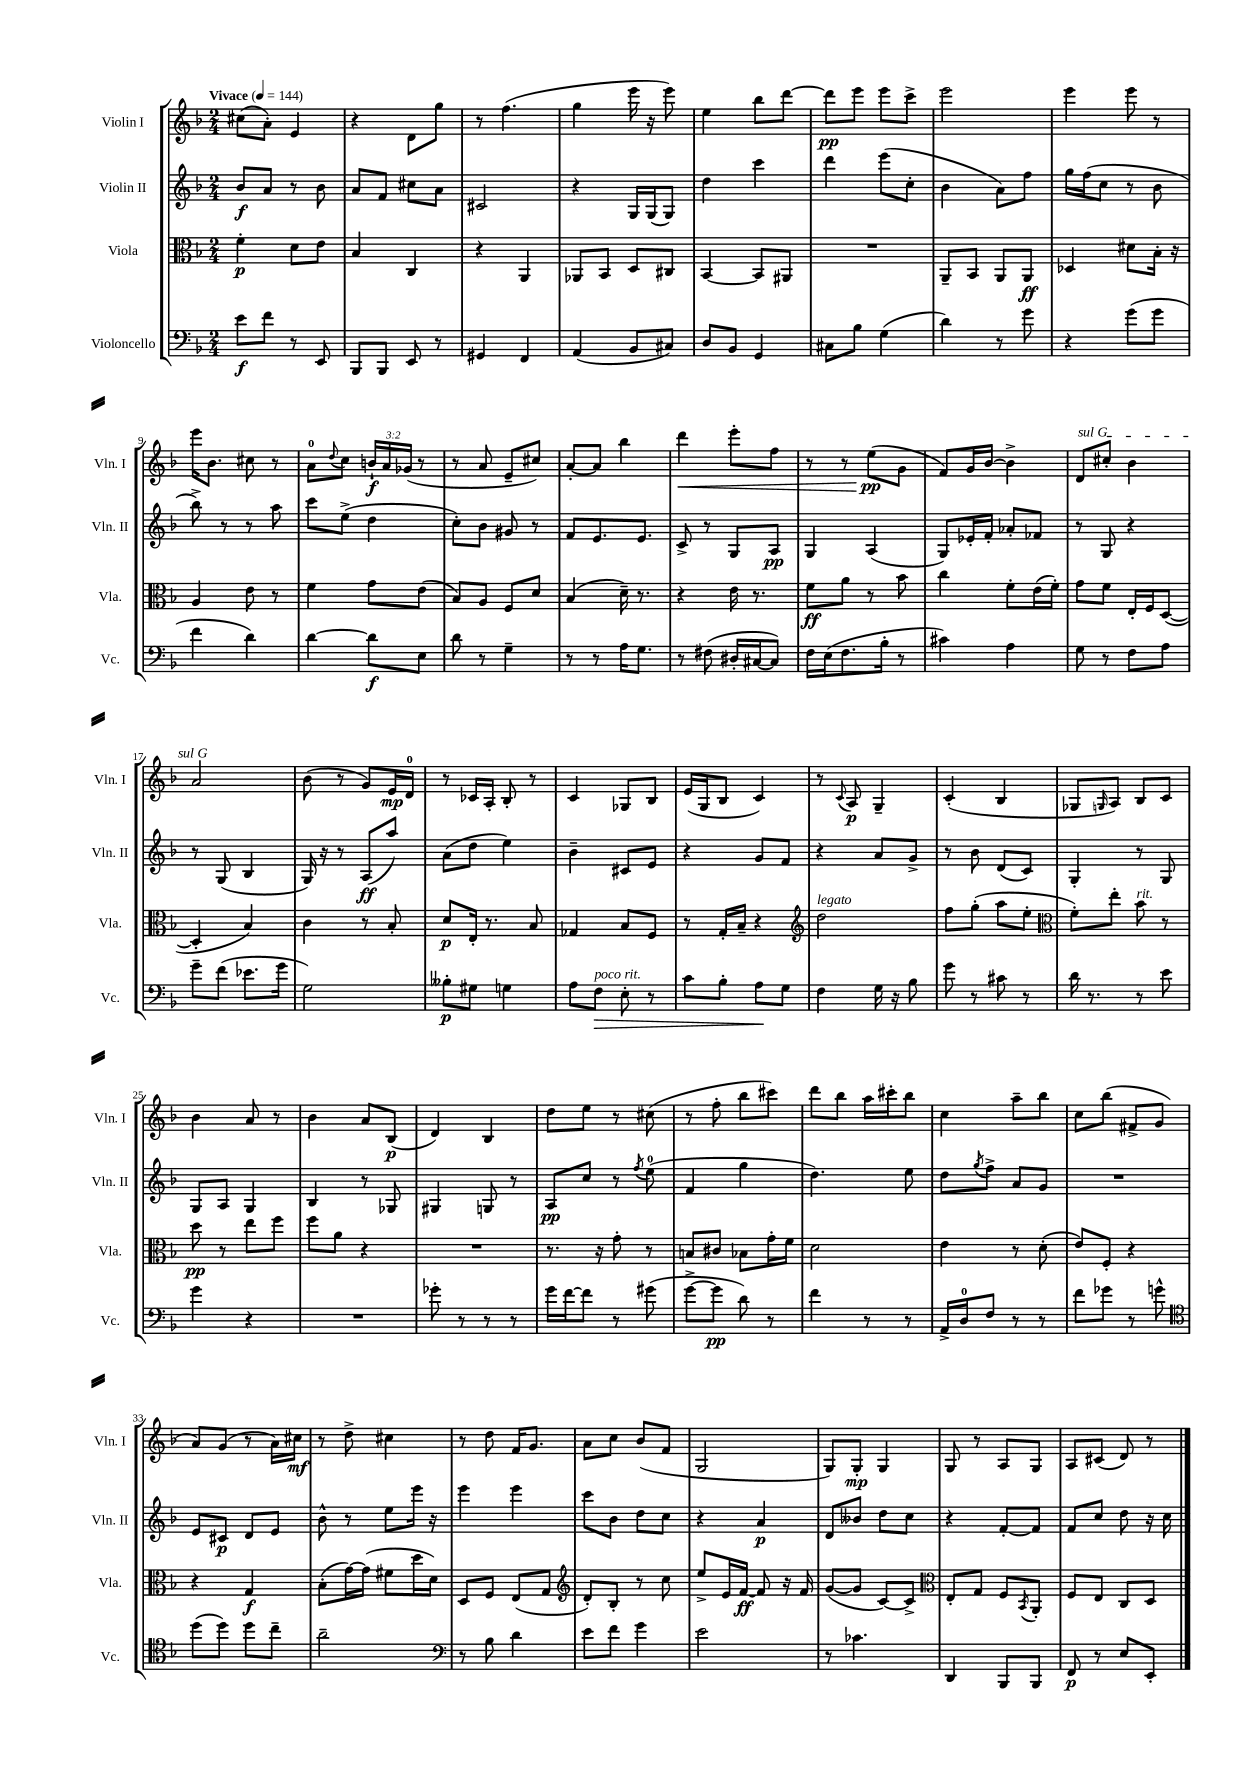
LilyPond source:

<<
\new StaffGroup <<
\new Staff = "s0" \with { instrumentName = "Violin I" shortInstrumentName = "Vln. I" } {
    \clef treble \key f \major \numericTimeSignature \time 2/4 \override Staff.TupletNumber.text = #tuplet-number::calc-fraction-text \tempo "Vivace" 4 = 144
    cis''8( a'8-.) e'4 |
    r4 d'8 g''8 |
    r8 f''4.( |
    g''4 e'''16 r16 e'''8) |
    e''4 bes''8 d'''8~ |
    d'''8\pp e'''8 e'''8 c'''8-> |
    e'''2 |
    e'''4 e'''8 r8 |
    e'''16 bes'8. cis''8 r8 |
    a'8-0 \appoggiatura { d''8 } c''8 \tuplet 3/2 { b'16-!\f a'16 ges'16( } r8 |
    r8 a'8 e'8-- cis''8) |
    a'8~-. a'8 bes''4 |
    d'''4\< e'''8-. f''8 |
    r8 r8 e''8\pp\!( g'8 |
    f'8) g'16 bes'16~ bes'4-> |
    \once \override TextSpanner.bound-details.left.text = \markup { \italic "sul G" } d'8\startTextSpan cis''8-. bes'4 |
    a'2\stopTextSpan |
    bes'8( r8 g'8) e'16\mp d'16-0 |
    r8 ces'16 a16-. bes8-. r8 |
    c'4 ges8 bes8 |
    e'16( g16 bes8 c'4) |
    r8 \appoggiatura { c'8 } a8\p g4-- |
    c'4-.( bes4 |
    ges8 \grace { g16 } a8) bes8 c'8 |
    bes'4 a'8 r8 |
    bes'4 a'8 bes8\p( |
    d'4) bes4 |
    d''8 e''8 r8 cis''8( |
    r8 f''8-. bes''8 cis'''8) |
    d'''8 bes''8 a''16 cis'''16-. bes''8 |
    c''4 a''8-- bes''8 |
    c''8 bes''8( fis'8-> g'8 |
    a'8) g'8( r8 a'16) cis''16\mf |
    r8 d''8-> cis''4 |
    r8 d''8 f'16 g'8. |
    a'8 c''8 bes'8( f'8 |
    g2 |
    g8) g8-.\mp g4 |
    g8 r8 a8 g8 |
    a8 cis'8( d'8) r8 \bar "|." |
}
\new Staff = "s1" \with { instrumentName = "Violin II" shortInstrumentName = "Vln. II" } {
    \clef treble \key f \major \numericTimeSignature \time 2/4
    bes'8\f a'8 r8 bes'8 |
    a'8 f'8 cis''8 a'8 |
    cis'2 |
    r4 g16 g16( g8) |
    d''4 c'''4 |
    d'''4 e'''8( c''8-. |
    bes'4 a'8) f''8 |
    g''16 f''16( c''8 r8 bes'8 |
    bes''8->) r8 r8 a''8 |
    c'''8 e''8->( d''4 |
    c''8-.) bes'8 gis'8 r8 |
    f'8 e'8. e'8. |
    c'8-> r8 g8 a8\pp |
    g4 a4( |
    g8) ees'16-. f'16-. aes'8-. fes'8 |
    r8 g8 r4 |
    r8 g8( bes4 |
    g16) r16 r8 a8\ff( a''8) |
    a'8( d''8 e''4) |
    bes'4-- cis'8 e'8 |
    r4 g'8 f'8 |
    r4 a'8 g'8-> |
    r8 bes'8 d'8( c'8) |
    g4-. r8 g8 |
    g8 a8 g4 |
    bes4 r8 ges8 |
    gis4 g8 r8 |
    a8\pp c''8 r8 \acciaccatura { f''8 } e''8-0( |
    f'4 g''4 |
    d''4.) e''8 |
    d''8 \acciaccatura { g''8 } f''8-> a'8 g'8 |
    R2 |
    e'8 cis'8\p d'8 e'8 |
    bes'8-^ r8 e''8 e'''16 r16 |
    e'''4 e'''4 |
    c'''8 bes'8 d''8 c''8 |
    r4 a'4\p |
    d'8 beses'8 d''8 c''8 |
    r4 f'8~-. f'8 |
    f'8 c''8 d''8 r16 c''16 \bar "|." |
}
\new Staff = "s2" \with { instrumentName = "Viola" shortInstrumentName = "Vla." } {
    \clef alto \key f \major \numericTimeSignature \time 2/4
    f'4-.\p d'8 e'8 |
    bes4 c4 |
    r4 a,4 |
    aes,8 bes,8 d8 cis8 |
    bes,4~ bes,8 ais,8 |
    R2 |
    a,8-- bes,8 a,8 a,8\ff |
    des4 dis'8 bes16-. r16 |
    a4 e'8 r8 |
    f'4 g'8 e'8( |
    bes8) a8 f8 d'8 |
    bes4( d'16--) r8. |
    r4 e'16 r8. |
    f'8\ff a'8 r8 bes'8 |
    c''4 f'8-. e'16( f'16-.) |
    g'8 f'8 e16-. f16 d8~( |
    d4-. bes4) |
    c'4 r8 bes8-. |
    d'8\p e16-. r8. bes8 |
    ges4 bes8 f8 |
    r8 g16-. bes16-- r4 |
    \clef treble d''2^\markup { \italic "legato" } |
    f''8 g''8-.( a''8 e''8-. |
    \clef alto f'8-.) e''8-. bes'8^\markup { \italic "rit." } r8 |
    d''8\pp r8 e''8 f''8 |
    f''8 a'8 r4 |
    R2 |
    r8. r16 g'8-. r8 |
    b8 cis'8 bes8 g'16-. f'16 |
    d'2 |
    e'4 r8 d'8-.( |
    e'8) f8-. r4 |
    r4 g4\f |
    bes8-.( g'16~) g'16( fis'8 d''16 d'16) |
    d8 f8 e8( g8 |
    \clef treble d'8-.) bes8-. r8 c''8 |
    e''8-> e'16 f'16~\ff f'8 r16 f'16 |
    g'8~( g'8 c'8~) c'8-> |
    \clef alto e8-. g8 f8 \acciaccatura { bes,8 } a,8-. |
    f8 e8 c8 d8 \bar "|." |
}
\new Staff = "s3" \with { instrumentName = "Violoncello" shortInstrumentName = "Vc." } {
    \clef bass \key f \major \numericTimeSignature \time 2/4
    e'8\f f'8 r8 e,8 |
    bes,,8 bes,,8 e,8 r8 |
    gis,4 f,4 |
    a,4( bes,8 cis8) |
    d8 bes,8 g,4 |
    cis8 bes8 g4( |
    d'4) r8 g'8 |
    r4 g'8( g'8 |
    f'4 d'4) |
    d'4~ d'8\f e8 |
    d'8 r8 g4-- |
    r8 r8 a16 g8. |
    r8 fis8( dis16-. cis16~ cis8) |
    f16 e16( f8. bes16-. r8 |
    cis'4) a4 |
    g8 r8 f8 a8 |
    g'8-- f'8( ees'8. g'16 |
    g2) |
    beses8-.\p gis8 g4 |
    a8 f8\>^\markup { \italic "poco rit." } e8-. r8 |
    c'8 bes8-. a8\! g8 |
    f4 g16 r16 bes8 |
    g'8 r8 cis'8 r8 |
    d'16 r8. r8 e'8 |
    g'4 r4 |
    R2 |
    ges'8-. r8 r8 r8 |
    g'16 f'16~ f'8 r8 gis'8( |
    g'8~-> g'8\pp d'8) r8 |
    f'4 r8 r8 |
    a,16-> d16-0 f8 r8 r8 |
    f'8 ges'8 r8 g'8-^ |
    \clef tenor d''8( d''8) d''8 c''8-- |
    a'2-- |
    \clef bass r8 bes8 d'4 |
    e'8 f'8 g'4 |
    e'2 |
    r8 ces'4. |
    d,4 bes,,8 bes,,8 |
    f,8\p r8 e8 e,8-. \bar "|." |
}
>>
>>
